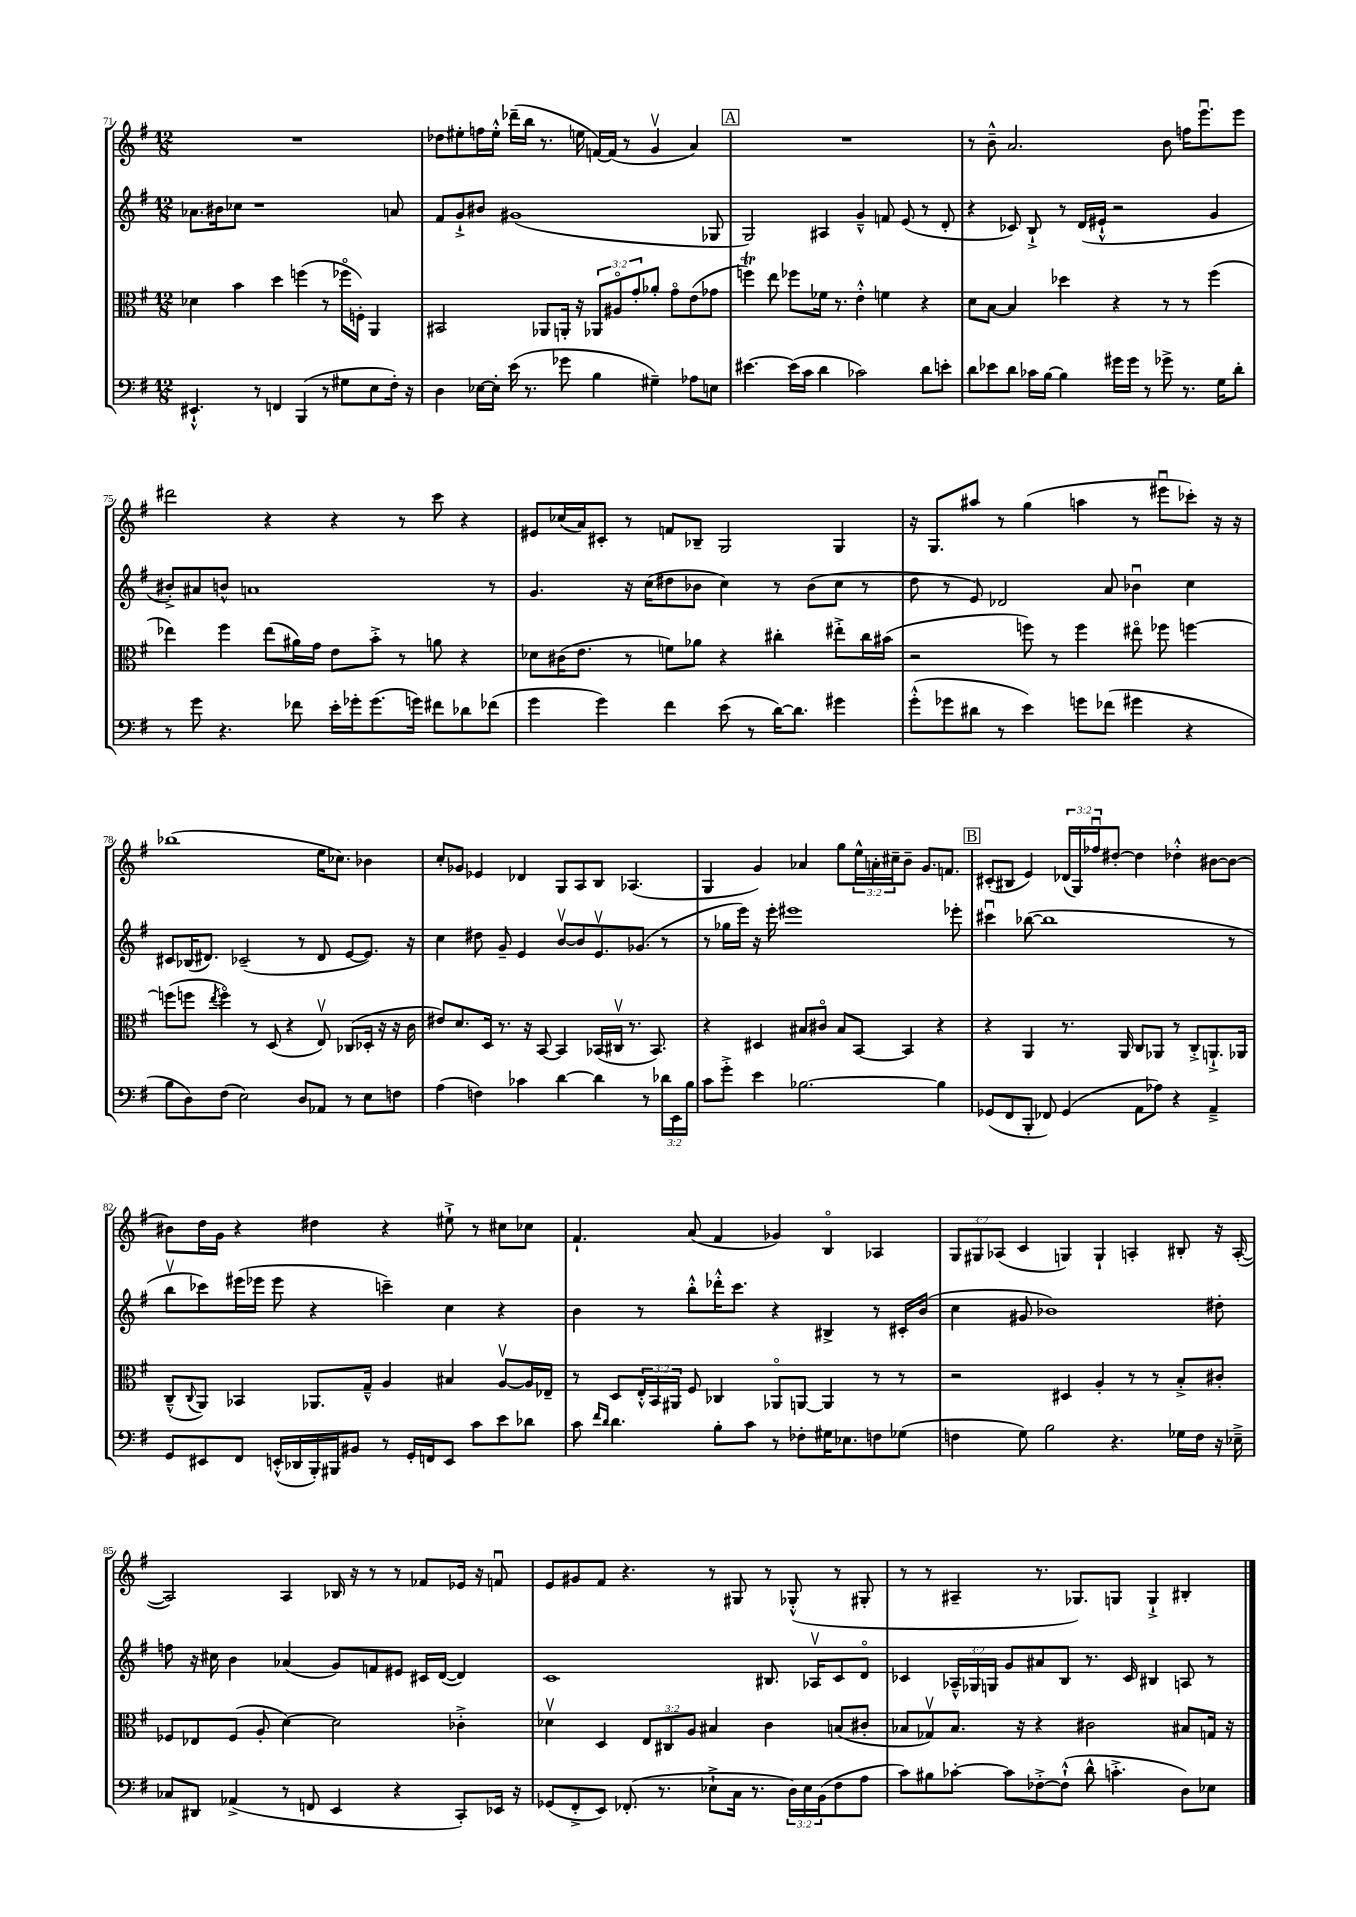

**kern	**kern	**kern	**kern
*staff4	*staff3	*staff2	*staff1
*clefF4	*clefC3	*clefG2	*clefG2
*k[f#]	*k[f#]	*k[f#]	*k[f#]
*M12/8	*M12/8	*M12/8	*M12/8
4.EE#`^^/	4d-\	8.a-\L	1.r
.	.	16b#\k	.
.	4b\	8cc-\J	.
8r	.	1r	.
4FF/	4dd\	.	.
(4BBB/	(4ff\	.	.
8r	8r	.	.
8G#\L	16ff-o\LL	.	.
.	16F'\JJ)	.	.
8E\	4AA/	.	.
16F#'\Jk)	.	8a/	.
16r	.	.	.
=	=	=	=
4D\	2BB#/	8f#/L	8dd-\L
.	.	8g`^/	8ee#'\
[16E-\LL	.	8b#/J	16ff\L
16E-'\]JJ	.	.	16ee#'^^\JJ
(16e\	.	(1g#	(16ddd-~\LL
8.r	.	.	16bb\JJ
.	8AA-/L	.	8.r
8g-\	16AA'/Jk	.	.
.	16r	.	16ee\
4B\	12AA-/L	.	[16f/LL)
.	.	.	(16f/]JJ
.	12A#o/	.	.
.	.	.	8r
.	12g'/	.	.
4G#~\)	8a-'/J	.	4gv/
.	8go\L	.	.
8A-\L	(8e\	.	4a/)
8E\J	8g-\J	8G-/	.
=	=	=	=
[4.e#\	4ff\)	2G/)	1.r
.	8ee\	.	.
(16e#\]LL	8ff-\L	.	.
16c\JJ	.	.	.
4d\	16f-\Jk	4A#/	.
.	8.r	.	.
2c-\)	4e'^^\	4g~^^/	.
.	4f\	8f/	.
.	.	(8e/	.
8d\L	4r	8r	.
8e'\J	.	8d'/	.
=	=	=	=
8d\L	8d\L	4r	8r
8e-\	[8B\J	.	8b~^^\
8d\J	4B/]	8c-/)	2.a/
16c-\LL	.	8B`^/	.
[16B\JJ	.	.	.
4B\]	4dd-\	8r	.
.	.	(16d/LL	.
.	.	16e#`^^/JJ	.
16g#\LL	4r	2r	.
16g#\JJ	.	.	.
8r	.	.	.
8g-^\	8r	.	8b\
8.r	8r	.	16ff\LK
.	.	.	8.eeeu\
.	(4ff#\	4g/	.
16G\LK	.	.	.
8d'\J	.	.	8eee\J
=	=	=	=
8r	4ee-\)	8b#'^/L)	2ddd#\
8g\	.	8a#/	.
4.r	4ff#\	8b^^/J	.
.	.	1a	.
.	(8ee-\L	.	4r
8f-\	16a#\L)	.	.
.	16g\JJ	.	.
16e'\LL	8e\L	.	4r
16g-'\J	.	.	.
(8.g-\	8b'^\J	.	.
.	8r	.	8r
16g\Jk)	.	.	.
8f#\L	8a\	.	8ccc\
8d-\	4r	.	4r
(8f-\J	.	8r	.
=	=	=	=
4g\	8d-\L	4.g/	8e#/L
.	(16c#\K	.	(16cc-/L
.	8.e\J	.	16a/J)
4g\)	.	.	8c#'/J
.	8r	16r	8r
.	.	(16cc\LK	.
4f#\	8f\L)	8dd#\	8f/L
.	8a-\J	8b-\J	8B-~/J
(8e\	4r	4cc\)	2G/
8r	.	.	.
[16d\LK)	4cc#'\	8r	.
8.d\]J	.	.	.
.	.	(8b-\L	.
4g#\	8ee#'^\L	8cc\J	4G/
.	16cc#\L	8r	.
.	(16b#\JJ	.	.
=	=	=	=
(8g'^^\L	2r	8dd\	16r
.	.	.	8.G/L
8g-\	.	8r	.
8d#\J	.	8e/)	8aa#/J
8r	.	2d-/	8r
4e\)	8ff\)	.	(4gg\
.	8r	.	.
8g\L	4ff\	.	4aa\
(8f-\J	.	8a/	.
4g#\	8ee#o\	4b-u\	8r
.	8ff-\	.	8eee#u\L
4r	[4ff\	4cc\	8ccc-'\J)
.	.	.	16r
.	.	.	16r
=	=	=	=
8B\L	(8ff\]L	8c#/L	(1bb-
8D\)	8ff\J	(16B-/K	.
.	.	8.d#/J)	.
.	8qee/	.	.
(8F#\J	4ffo\)	.	.
2E\)	.	(2c-~/	.
.	8r	.	.
.	(8D/	.	.
.	4r	.	.
8D/L	.	8r	.
8AA-/J	8Ev/)	8d#/	16ee\LK
.	.	.	8.cc-\J)
8r	(8C-/L	[8e/L	.
8E\L	16D-'/Jk	8.e/]J)	4b-\
.	16r	.	.
8F\J	16r	.	.
.	16c\	16r	.
=	=	=	=
(4A\	8e#/L)	4cc\	8cc'/L
.	8.d/	.	8g-/J
4F\)	.	8dd#\	4e-/
.	16D/Jk	.	.
.	8.r	8g~/	.
4c-\	.	4e/	4d-/
.	16r	.	.
.	[8BB/	.	.
[4d\	4BB/]	[8bv/L	8G/L
.	.	8b/]	8A/
4d\]	(16BB-/LL	8.ev/	8B/J
.	16C#v/JJ	.	.
.	8.r	.	(4.A-/
.	.	(8.g-/J	.
8r	.	.	.
.	8.BB-/)	.	.
24d-\LL	.	8r	.
24EE\	.	.	.
24B\JJ	.	.	.
=	=	=	=
8c\L	4r	8r	4G/
8g'^\J	.	16gg-\LL	.
.	.	16eee\JJ)	.
4e\	4D#/	16r	4g/)
.	.	16eee'\	.
.	.	1eee#	.
[2.B-\	8B#/L	.	4a-/
.	8c#o/J	.	.
.	8B#/L	.	8gg\L
.	[8BB/J	.	24ee^^\L
.	.	.	24a'\
.	.	.	24cc#~\J
.	4BB/]	.	8b~\J
.	.	.	8.g/L
4B-\]	4r	.	.
.	.	.	8.f/J
.	.	8eee-'\	.
=	=	=	=
(8GG-/L	4r	4ccc#u\	(8c#'/L
8FF#/	.	.	8B#/J
8BBB'/J	4AA/	([8bb-\	4e/)
8FF-/)	.	1bb-]	.
(4GG-/	8.r	.	(24d-/LL
.	.	.	24G/)
.	.	.	24ff-u/J
.	.	.	[8dd#'/J
.	16AA/	.	.
8AA\L	8C/L	.	4dd#\]
8A-\J)	8AA-/J	.	.
4r	8r	.	4dd-'^^\
.	8C'^/L	.	.
4AA~^/	8.AA`^/	.	[8b#\L
.	.	8r	8b#\_J
.	16AA-/Jk	.	.
=	=	=	=
8GG/L	(8C~^^/L	8bbv\L	8b#\]L
.	8qqC/	.	.
8EE#/	8AA/J)	8ccc-\)	16dd\L
.	.	.	16g\JJ
8FF#/J	4BB-/	(16eee#\L	4r
.	.	16eee-\JJ	.
(16EE'^^/LL	.	8eee-\	.
16DD-/	.	.	.
16BBB'/)	8.AA-/L	4r	4dd#\
16BBB#/J	.	.	.
8BB#/J	.	.	.
.	16G~^^/Jk	.	.
8r	4A/	4ccc~\)	4r
16GG'/LL	.	.	.
16FF/J	.	.	.
8EE/J	4B#/	4cc\	8ee#`^\
8c\L	.	.	8r
8e\	[8Av/L	4r	8cc#\L
8d-\J	16A/]L	.	8cc-\J
.	16E-~/JJ	.	.
=	=	=	=
8c\	8r	4b\	4.f#`/
16qqf#/LL	.	.	.
16qqd/JJ	.	.	.
4.d\	8D/L	.	.
.	24E'^^/L	8r	.
.	24BB/	.	.
.	24AA#/JJ	.	.
.	8F#/	8bb'^^\L	(8a/
8B'\L	4C-/	16ddd-'^^\K	4f#/
.	.	8.ccc\J	.
8c\J	.	.	.
8r	8AA-o/L	4r	4g-/)
8F-'\L	[8AA/J	.	.
16G#\K	4AA/]	4B#^/	4Bo/
8.E-\	.	.	.
8F\	8r	8r	4A-/
(8G-\J	8r	16c#'/LL	.
.	.	(16b/JJ	.
=	=	=	=
4F\	2r	4cc\	12G/L
.	.	.	12G#/
.	.	.	(12A-/J
8G\)	.	8g#/	4c/
2B\	.	1b-)	.
.	4D#/	.	4G/)
.	4A'/	.	4G`/
4.r	.	.	.
.	8r	.	4A'/
.	8r	.	.
16G-\LL	8B'^/L	.	8B#'/
16F\JJ	.	.	.
16r	8c#'/J	8dd#'\	16r
16E-~^\	.	.	([16A'/
=	=	=	=
8C-/L	8F-/L	8ff\	2A/])
8DD#/J	8E-/	16r	.
.	.	16cc#\	.
(4AA-^/	(8F-/J	4b\	.
.	8A'/	.	.
8r	[4d\)	(4a-/	4A/
8FF/	.	.	.
4EE/	2d\]	8g/L)	16B-/
.	.	.	16r
.	.	8f/	8r
4r	.	8e#/J	8r
.	.	16c#/LL	8f-/L
.	.	([16d/JJ	.
8CC'/L)	4c-'^\	4d/])	16e-/Jk
.	.	.	16r
16EE-/Jk	.	.	8fu/
16r	.	.	.
=	=	=	=
(8GG-/L	4d-v\	1c	8e/L
8FF#'^/	.	.	8g#/
8EE/J)	4D/	.	8f#/J
(8.FF-'/	.	.	4.r
.	12E/L	.	.
8.r	.	.	.
.	12C#/	.	.
.	12A/J	.	.
8E-`^\L	4B#/	.	8r
16C\Jk	.	.	8G#/
8.r	.	.	.
.	4c\	8.B#/	8r
24D\LL)	.	.	(8G-'^^/
24E-\	.	.	.
.	.	16A-v/LK	.
(24BB\J	.	.	.
8F#\	(8B/L	8c/	8r
8A\J	8c#'/J	8do/J	8G#'/
=	=	=	=
8c\L)	8B-/L	4c-/	8r
8B#\	8G-v/)	.	8r
[8c-'\J	8.B-/J	24A-~^^/LL	4A#~/
.	.	24G-/	.
.	.	24G/JJ	.
8c-\]L	.	8g/L	.
.	16r	.	.
[8F-'^\	4r	8a#/	8.r
(8F-`^^\]J	.	8B/J	.
.	.	.	8.G-/L)
8d^^\	2c#\	8.r	.
4.c'^\	.	.	8G/J
.	.	16c-/	.
.	.	4B#/	4G`^/
8D\L)	8B#/L	8A/	4B#'/
8E-\J	16G/Jk	8r	.
.	16r	.	.
==	==	==	==
*-	*-	*-	*-
